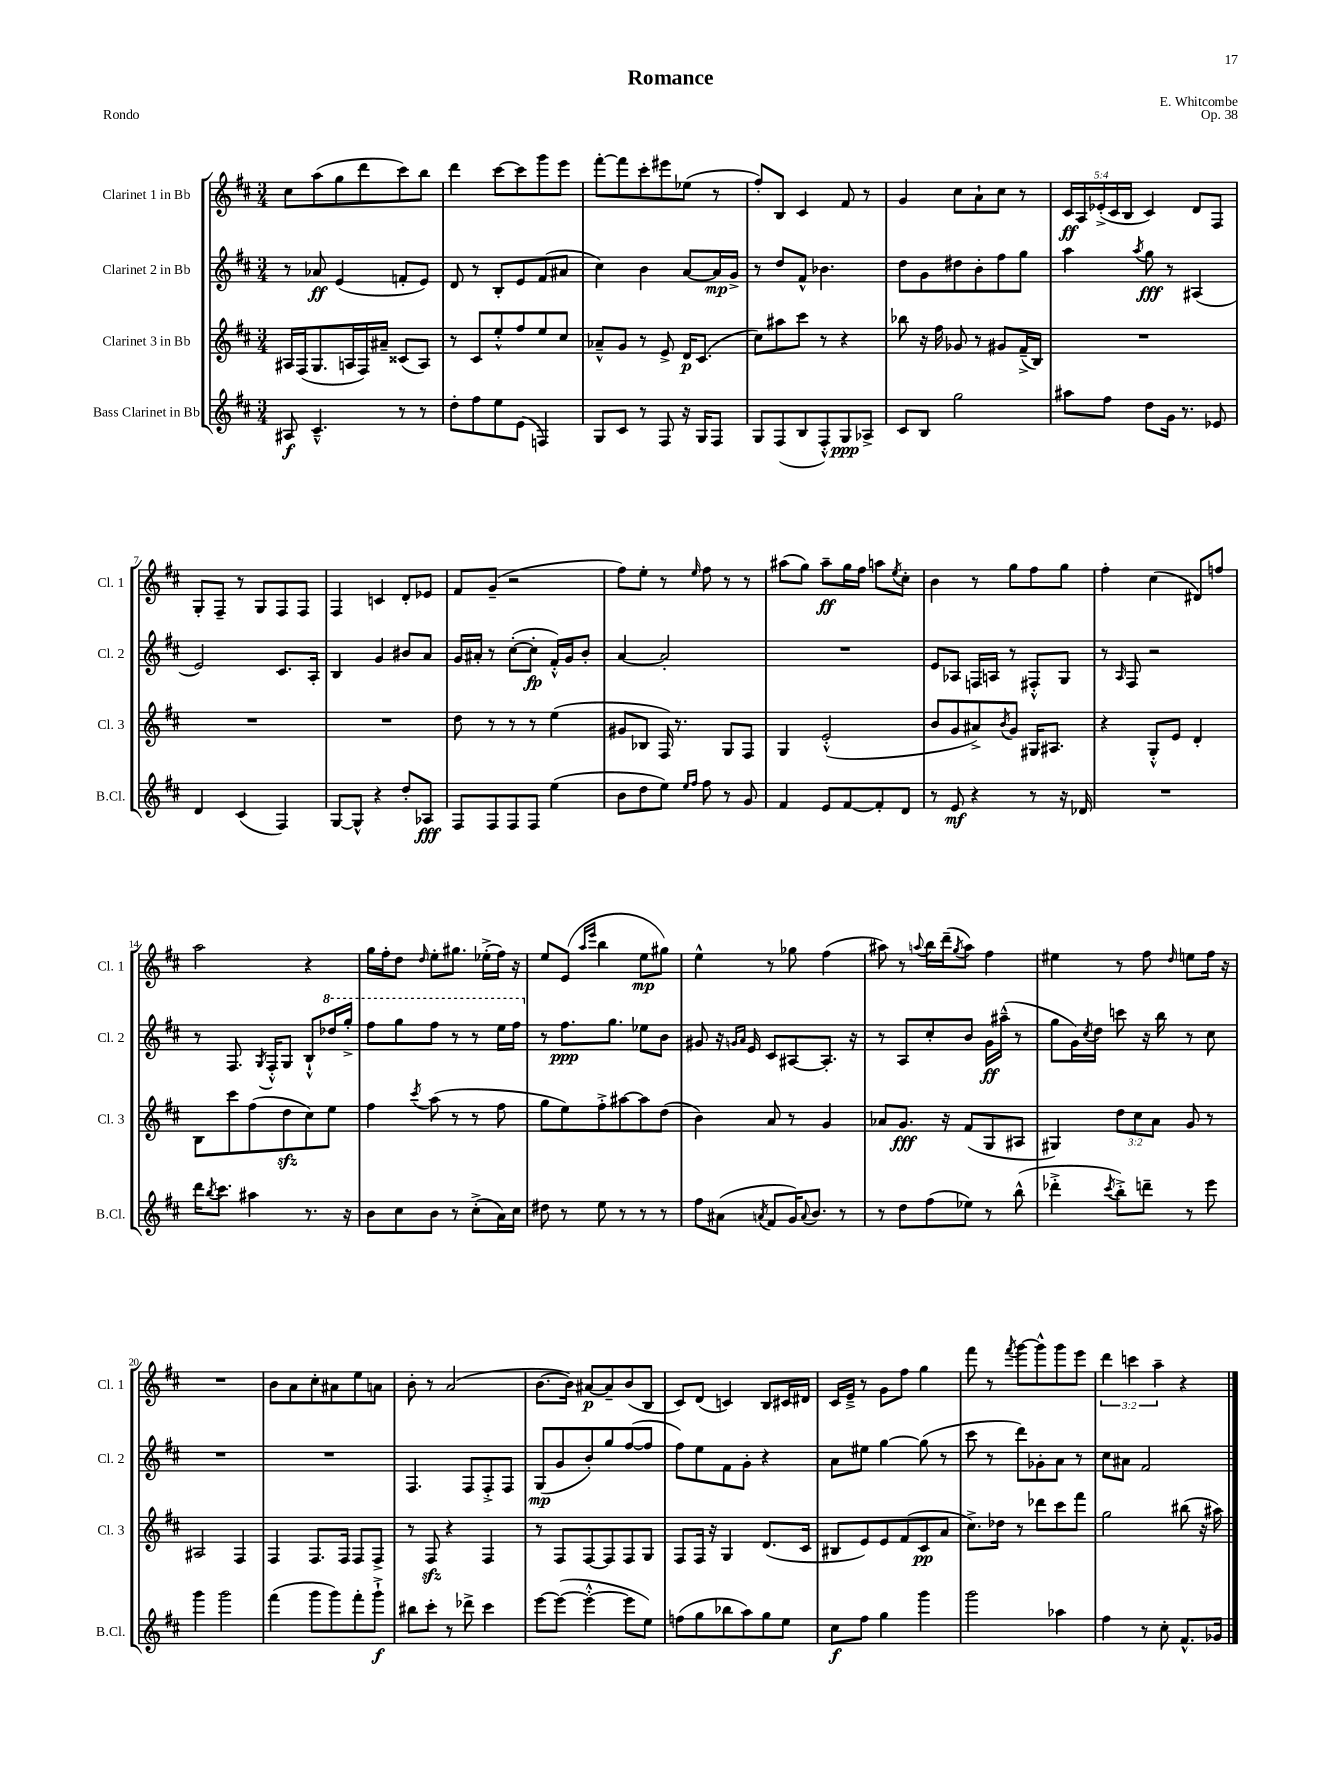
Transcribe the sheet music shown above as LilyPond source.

\header { title = "Romance" composer = "E. Whitcombe" opus = "Op. 38" piece = "Rondo" }
<<
\new StaffGroup <<
\new Staff = "s0" \with { instrumentName = "Clarinet 1 in Bb" shortInstrumentName = "Cl. 1" } {
    \clef treble \key d \major \numericTimeSignature \time 3/4 \override Staff.TupletNumber.text = #tuplet-number::calc-fraction-text
    cis''8 a''8( g''8 d'''8 cis'''8) b''8 |
    d'''4 cis'''8~ cis'''8 g'''8 e'''8 |
    fis'''8~-. fis'''8 cis'''8-. eis'''8 ees''8( r8 |
    fis''8-.) b8 cis'4 fis'8 r8 |
    g'4 cis''8 a'8-! cis''8 r8 |
    \tuplet 5/4 { cis'16\ff a16 ees'16-.->( cis'16 b16 } cis'4) d'8 fis8 |
    g8-. fis8-- r8 g8 fis8 fis8 |
    fis4 c'4 d'8-. ees'8 |
    fis'8 g'8--( r2 |
    fis''8) e''8-. r8 \grace { e''16 } fis''8 r8 r8 |
    ais''8( g''8) ais''8--\ff g''16 fis''16 a''8 \acciaccatura { e''8 } cis''8-. |
    b'4 r8 g''8 fis''8 g''8 |
    fis''4-. cis''4( dis'8) f''8 |
    a''2 r4 |
    g''16 fis''16-. d''8 \grace { d''16 } e''8-. gis''8. ees''16-.->( fis''16) r16 |
    e''8 e'8( \grace { a''16 e'''16 } b''4 e''8\mp gis''8) |
    e''4-^ r8 ges''8 fis''4( |
    ais''8) r8 \appoggiatura { a''8 } b''16 d'''16--( \acciaccatura { g''8 } a''8) fis''4 |
    eis''4 r8 fis''8 \grace { d''16 } e''8 fis''16 r16 |
    R2. |
    b'8 a'8 cis''8-. ais'8 e''8 a'8 |
    b'8-. r8 a'2( |
    b'8.~ b'16) ais'8~\p ais'8-- b'8( b8 |
    cis'8) d'8( c'4) b8 cis'16 dis'16 |
    cis'16 e'16---> r8 g'8 fis''8 g''4 |
    fis'''8 r8 \acciaccatura { fis'''8 } g'''8~ g'''8-^ g'''8 e'''8 |
    \tuplet 3/2 { d'''4 c'''4 a''4-- } r4 \bar "|." |
}
\new Staff = "s1" \with { instrumentName = "Clarinet 2 in Bb" shortInstrumentName = "Cl. 2" } {
    \clef treble \key d \major \numericTimeSignature \time 3/4
    r8 aes'8\ff e'4( f'8-. e'8) |
    d'8 r8 b8-. e'8 fis'8( ais'8 |
    cis''4) b'4 a'8~ a'16\mp g'16-> |
    r8 d''8 fis'8-^ bes'4. |
    d''8 g'8 dis''8 b'8-. fis''8 g''8 |
    a''4 \acciaccatura { a''8 } g''8\fff r8 ais4( |
    e'2) cis'8. a16-. |
    b4 g'4 bis'8 a'8 |
    g'16 ais'16-. r8 cis''8~-.( cis''8-.\fp fis'16-.-^) g'16 b'8-. |
    a'4~ a'2-. |
    R2. |
    e'8 aes8 f16 a16 r8 fis8-.-^ g8 |
    r8 \grace { a16 } fis8 r2 |
    r8 fis8. \acciaccatura { g8 } fis16-.-^ g8 b8-!-^ \ottava #1 des'''16 g'''16-.-> |
    fis'''8 g'''8 fis'''8 r8 r8 e'''16 fis'''16 \ottava #0 |
    r8 fis''8.\ppp g''8. ees''8 b'8 |
    gis'8 r16 \grace { g'16 a'16 } e'16 cis'8 ais8~ ais8.-. r16 |
    r8 a8 cis''8-. b'8 g'16\ff ais''16---^( r8 |
    g''8 g'16) \acciaccatura { cis''8 } d''16 c'''8 r16 b''16 r8 cis''8 |
    R2. |
    R2. |
    fis4. fis8 fis8-.-> fis8 |
    g8\mp( g'8 b'8-.) g''8 fis''8~( fis''8 |
    fis''8) e''8 fis'8 g'8-. r4 |
    a'8 eis''8 g''4~ g''8( r8 |
    cis'''8 r8 d'''8) ges'8-. a'8 r8 |
    cis''8 ais'8 fis'2 \bar "|." |
}
\new Staff = "s2" \with { instrumentName = "Clarinet 3 in Bb" shortInstrumentName = "Cl. 3" } {
    \clef treble \key d \major \numericTimeSignature \time 3/4 \override Staff.TupletNumber.text = #tuplet-number::calc-fraction-text
    ais16 fis16( g8. a16 fis16) ais'16-- cisis'8( a8) |
    r8 cis'8 e''8-.-^ fis''8 e''8 cis''8 |
    aes'8---^ g'8 r8 e'8-> d'16\p cis'8.( |
    cis''8) ais''8 cis'''8 r8 r4 |
    bes''8 r16 fis''16 ges'8 r8 gis'8 fis'16--->( b16) |
    R2. |
    R2. |
    R2. |
    d''8 r8 r8 r8 e''4( |
    gis'8 bes8 fis16) r8. g8 fis8 |
    g4 e'2-.-^( |
    b'8 g'8 ais'8->) \acciaccatura { b'8 } g'8 gis16 ais8. |
    r4 g8-.-^ e'8 d'4-. |
    b8 cis'''8 fis''8( d''8\sfz cis''8) e''8 |
    fis''4 \acciaccatura { cis'''8 } a''8( r8 r8 fis''8 |
    g''8 e''8) fis''8-.-> ais''8~ ais''8 d''8( |
    b'4) a'8 r8 g'4 |
    aes'8 g'8.\fff r16 fis'8( g8 ais8 |
    gis4) \tuplet 3/2 { d''8 cis''8 a'8 } g'8 r8 |
    ais2 fis4 |
    fis4 fis8. fis16 fis8 fis8-> |
    r8 fis8\sfz r4 fis4 |
    r8 fis8 fis8~ fis8 fis8 g8 |
    fis8 fis16 r16 g4 d'8.( cis'16 |
    bis8 e'8) e'8 fis'8( cis'8\pp a'8 |
    cis''8.->) des''16 r8 des'''8 cis'''8 fis'''8 |
    g''2 bis''8( r16 ais''16) \bar "|." |
}
\new Staff = "s3" \with { instrumentName = "Bass Clarinet in Bb" shortInstrumentName = "B.Cl." } {
    \clef treble \key d \major \numericTimeSignature \time 3/4
    ais8\f cis'4.---^ r8 r8 |
    d''8-. fis''8 e''8 e'8( f4) |
    g8 cis'8 r8 fis8 r16 g16 fis8 |
    g8 fis8( b8 fis8-.-^) g8\ppp aes8-> |
    cis'8 b8 g''2 |
    ais''8 fis''8 d''8 g'16 r8. ees'8 |
    d'4 cis'4( fis4) |
    g8~ g8-^ r4 d''8-. aes8\fff |
    fis8 fis8 fis8 fis8 e''4( |
    b'8 d''8 e''8) \grace { e''16 fis''16 } fis''8 r8 g'8 |
    fis'4 e'8 fis'8~ fis'8-. d'8 |
    r8 e'8\mf r4 r8 r16 des'16 |
    R2. |
    d'''16 \acciaccatura { b''8 } cis'''8. ais''4 r8. r16 |
    b'8 cis''8 b'8 r8 cis''8-.->( a'16) cis''16 |
    dis''8 r8 e''8 r8 r8 r8 |
    fis''8 ais'8( \acciaccatura { a'8 } fis'8 g'16) \appoggiatura { a'8 } b'8. r8 |
    r8 d''8 fis''8( ees''8) r8 b''8-^( |
    des'''4-.-> \acciaccatura { cis'''8 } b''8-.->) d'''8-- r8 e'''8 |
    g'''4 g'''2 |
    fis'''4( g'''8 g'''8) fis'''8-. g'''8-!->\f |
    bis''8 cis'''8-. r8 des'''8-> cis'''4 |
    e'''8~ e'''8~( e'''4~-.-^ e'''8 e''8) |
    f''8( g''8 bes''8 a''8) g''8 e''8 |
    cis''8\f fis''8 g''4 g'''4 |
    g'''2 aes''4 |
    fis''4 r8 cis''8-. fis'8.-^ ges'16 \bar "|." |
}
>>
>>
